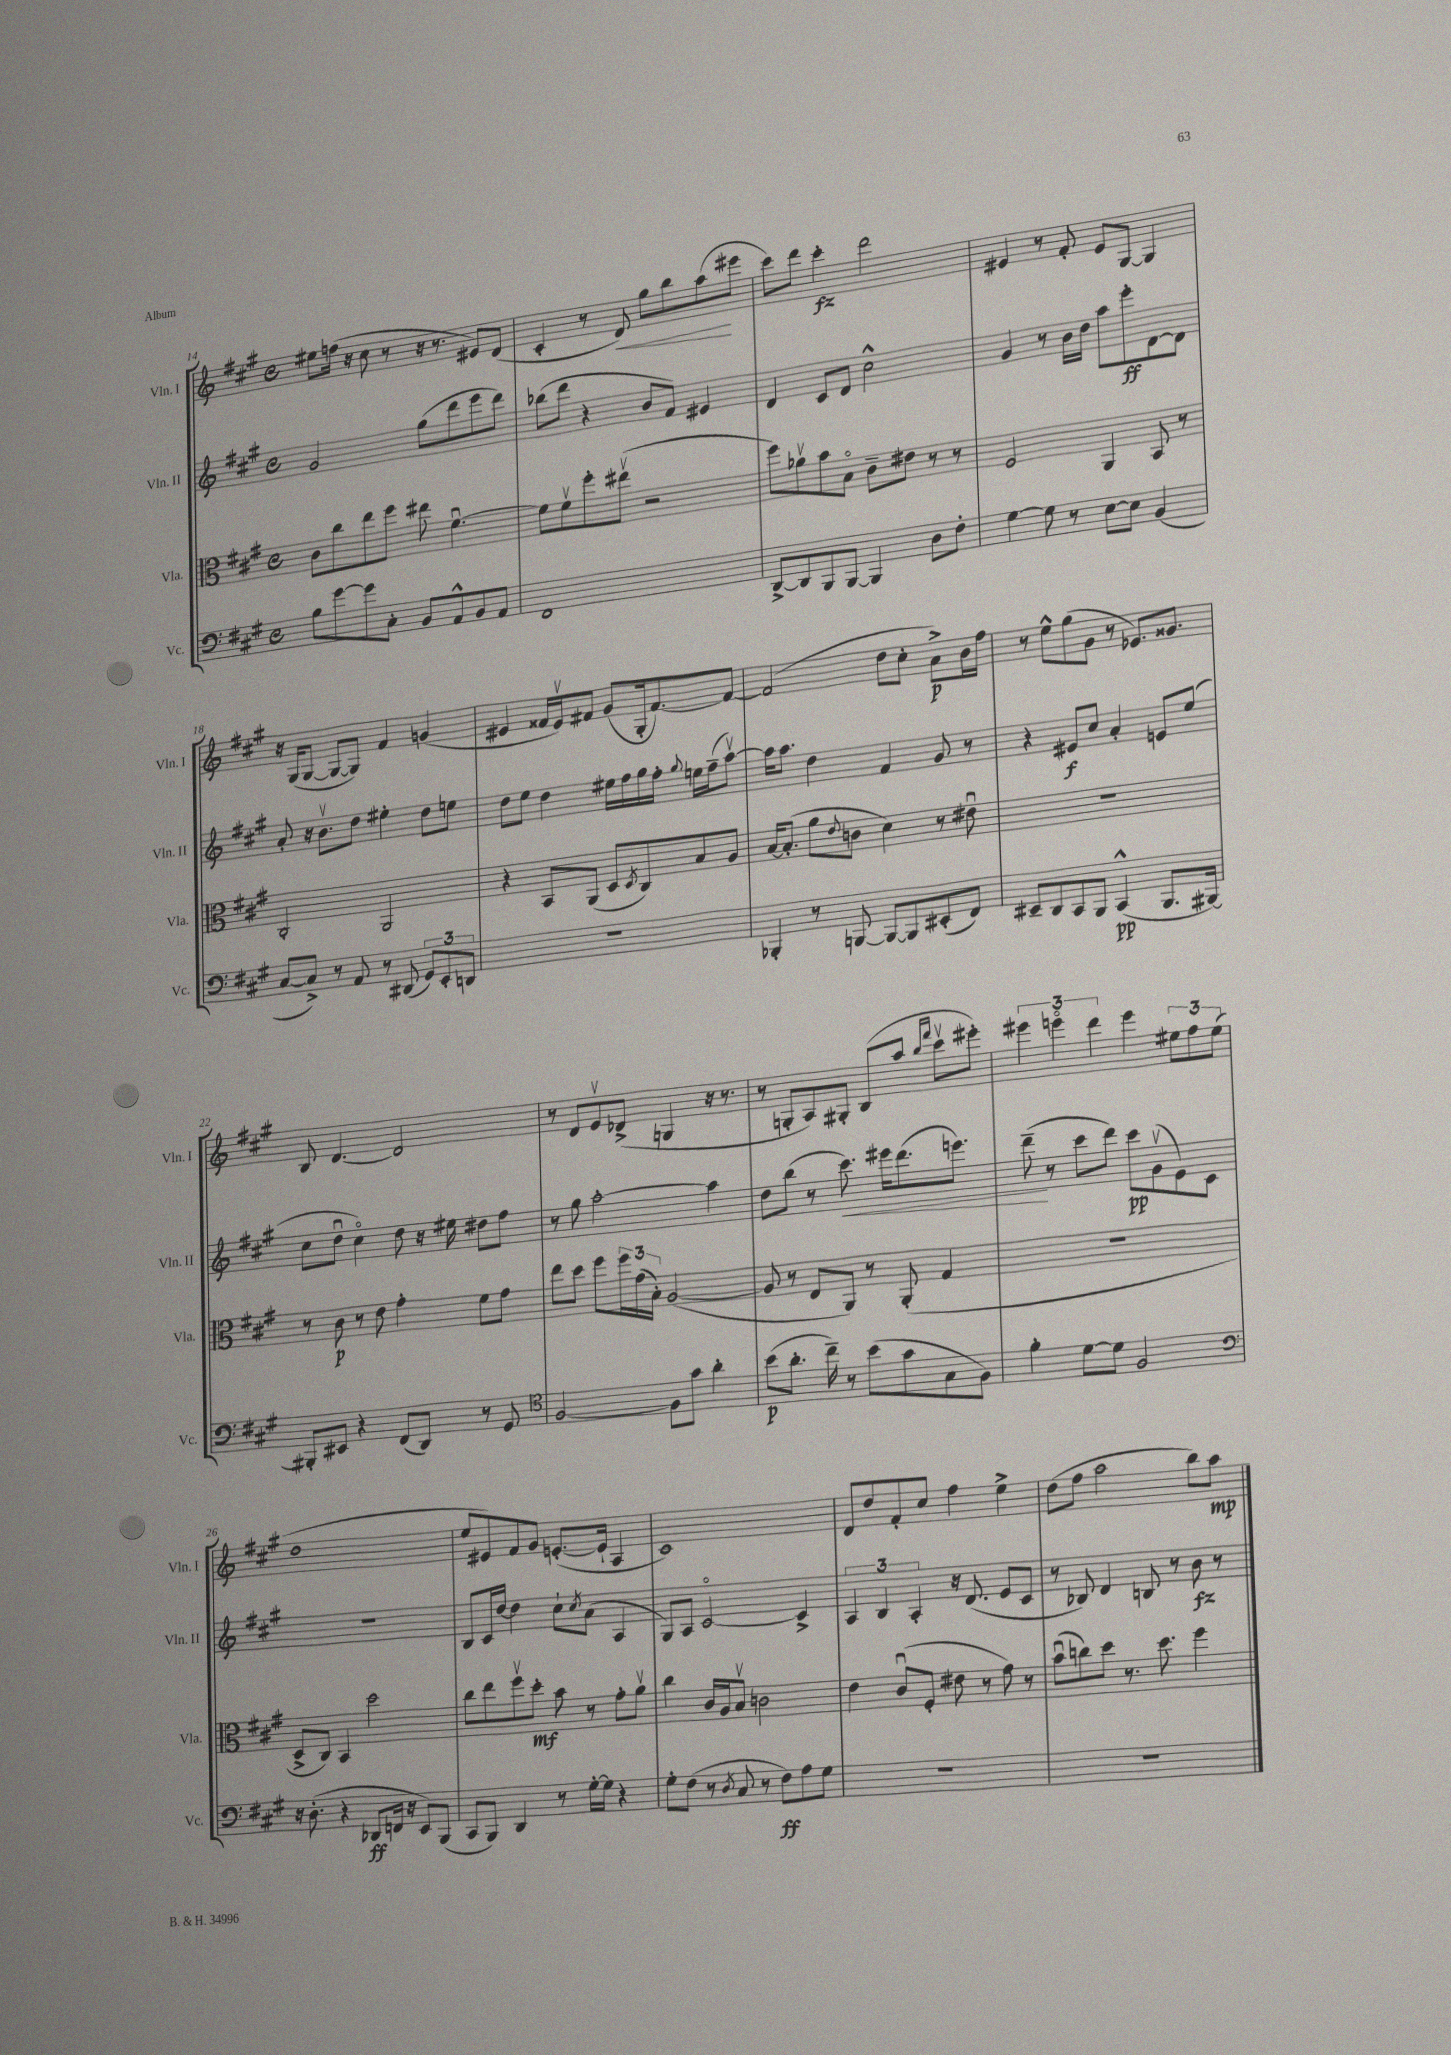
<<
\new StaffGroup <<
\new Staff = "s0" \with { instrumentName = "Vln. I" shortInstrumentName = "Vln. I" } {
    \clef treble \key a \major \defaultTimeSignature \time 4/4
    eis''8 f''16( r16 cis''8 r8 r16 r8. eis'8) d'8( |
    cis'4-. r8 d'8\<) gis''8 b''8 a''8\!( eis'''8 |
    cis'''8) d'''8 cis'''4-.\fz d'''2 |
    eis'4 r8 fis'8-. eis'8 gis8~ gis4 |
    r16 gis16( gis8~ gis8~ gis8) fis'4 g'4( |
    eis'4 fisis'16 eis'16\upbow) fis'8 gis'8( gis16-. fis'8.~) fis'8~ |
    fis'2( d''8 cis''8-. a'8->\p) b'16 fis''16 |
    r8 e''8-^ gis''8( gis'8 r8 ees'8.) gisis'8. |
    b8 d'4.~ d'2 |
    r8 d'8 e'8\upbow des'8->( g4 r16 r8. |
    r8 g8-. a8) gis8-. b8( a''8 \grace { b''16 fis'''16 } cis'''8\upbow eis'''8-.) |
    \tuplet 3/2 { eis'''4 e'''4\flageolet d'''4 } e'''4 \tuplet 3/2 { eis''8 fis''8 eis''8( } |
    d''1 |
    e''8 eis'8) fis'8 gis'8 e'8.~-.( e'16-! a4 |
    cis'1) |
    d'8 d''8 fis'8-. cis''8 fis''4 e''4-> |
    d''8( fis''8 a''2 b''8) a''8\mp \bar "|." |
}
\new Staff = "s1" \with { instrumentName = "Vln. II" shortInstrumentName = "Vln. II" } {
    \clef treble \key a \major \defaultTimeSignature \time 4/4
    gis'2 gis''8( d'''8 e'''8 d'''8) |
    bes''8( d'''8 r4 b'8 fis'8) eis'4 |
    d'4 cis'8 d'8 cis''2-^ |
    gis'4 r8 b'16 d''16 a''8 e'''8-.\ff d'8~ d'8 |
    a'8-. r16 b'8.\upbow d''8 eis''4-. d''8 e''8 |
    d''8 e''8 d''4 eis''16 fis''16 gis''16 fis''16-. \appoggiatura { gis''8 } e''16 fis''16--( a''8~\upbow) |
    a''16 a''8. d''4 fis'4 gis'8 r8 |
    r4 eis'8\f cis''8 a'4-. e'8 e''8( |
    cis''8 d''8\downbow cis''4\flageolet) d''8 r16 eis''16 dis''8 fis''8 |
    r8 gis''8 a''2~-. a''4 |
    d''8 b''8( r8 cis'''8.\<) eis'''16 d'''8.( e'''8.) |
    d'''8--\!( r8 cis'''8 d'''8) cis'''8\pp gis'8\upbow( e'8) cis'8 |
    R1 |
    b8 cis'16 d''16~ d''4 cis''8-! \acciaccatura { cis''8 } a'8( a4 |
    gis8) a8 cis'2~\flageolet cis'4-> |
    \tuplet 3/2 { a4 b4 a4-. } r16 d'8.( e'8 cis'8 |
    r8 bes8) d'4 b8 r8 b'8\fz r8 \bar "|." |
}
\new Staff = "s2" \with { instrumentName = "Vla." shortInstrumentName = "Vla." } {
    \clef alto \key a \major \defaultTimeSignature \time 4/4
    cis'8 cis''8 e''8 fis''8 eis''8 fis'4.~\downbow |
    fis'8 fis'8\upbow fis''8-. eis''8\upbow( r2 |
    fis''8) aes'8\upbow b'8 b8\flageolet cis'8-- eis'8 r8 r8 |
    fis2 a,4 b,8 r8 |
    cis2-. a,2 |
    r4 b,8 a,8( d8 \acciaccatura { d8 } cis8) b8 a8 |
    b16~ b8.-.( a'8 \appoggiatura { e'8 } c'8 d'4) r8 eis'8\downbow |
    R1 |
    r8 cis'8\p r8 e'8 gis'4-. fis'8 gis'8 |
    e''8 d''8 fis''8 \tuplet 3/2 { fis''16 gis'16( b16-.) } a2~( |
    a8 r8 e8 a,8) r8 a,8-.( gis4 |
    R1 |
    d8-> cis8) b,4 d''2 |
    cis''8 e''8 fis''8\upbow d''8-.\mf b'8 r8 gis'8-. a'8\upbow |
    cis''4 cis'16 a16 b8\upbow c'2 |
    e'4 cis'8\downbow( fis8-. eis'8 r8 gis'8) r8 |
    b'8\downbow( c''8) d''8 r8. d''8. fis''4 \bar "|." |
}
\new Staff = "s3" \with { instrumentName = "Vc." shortInstrumentName = "Vc." } {
    \clef bass \key a \major \defaultTimeSignature \time 4/4
    b8 gis'8~ gis'8 cis8-. b,8 a,8-^ b,8 a,8 |
    fis,1 |
    d,8~-> d,8 b,,8 b,,8~ b,,4 d8 fis8-. |
    gis4~ gis8 r8 e8~ e8 b,4( |
    cis8~ cis8->) r8 a,8 r8 dis,8( \tuplet 3/2 { gis,8) e,8-. d,8 } |
    r1 |
    bes,,4-. r8 b,,8~ b,,8~ b,,8 eis,8-.( fis,8) |
    eis,8-- d,8 cis,8 b,,8 cis,4-^\pp( b,,8. bis,,16~) |
    bis,,8-. eis,8 r4 fis,8( d,8) r8 gis,8 |
    \clef tenor fis2~ fis8 gis'8 a'4-. |
    b'8\p( a'8.-. cis''16--) r8 b'8( gis'8 gis8 fis8) |
    fis'4-. d'8~ d'8 fis2 |
    \clef bass r16 d8.-.( r4 des,8\ff f,16 r16 e,8) b,,8( |
    cis,8 b,,8) d,4 r8 gis16~-. gis16 r4 |
    gis8-. fis8( r8 \acciaccatura { d8 } cis8 r8 fis8\ff) a8 gis8 |
    R1 |
    R1 \bar "|." |
}
>>
>>
\layout { \context { \Score currentBarNumber = #14 } }
